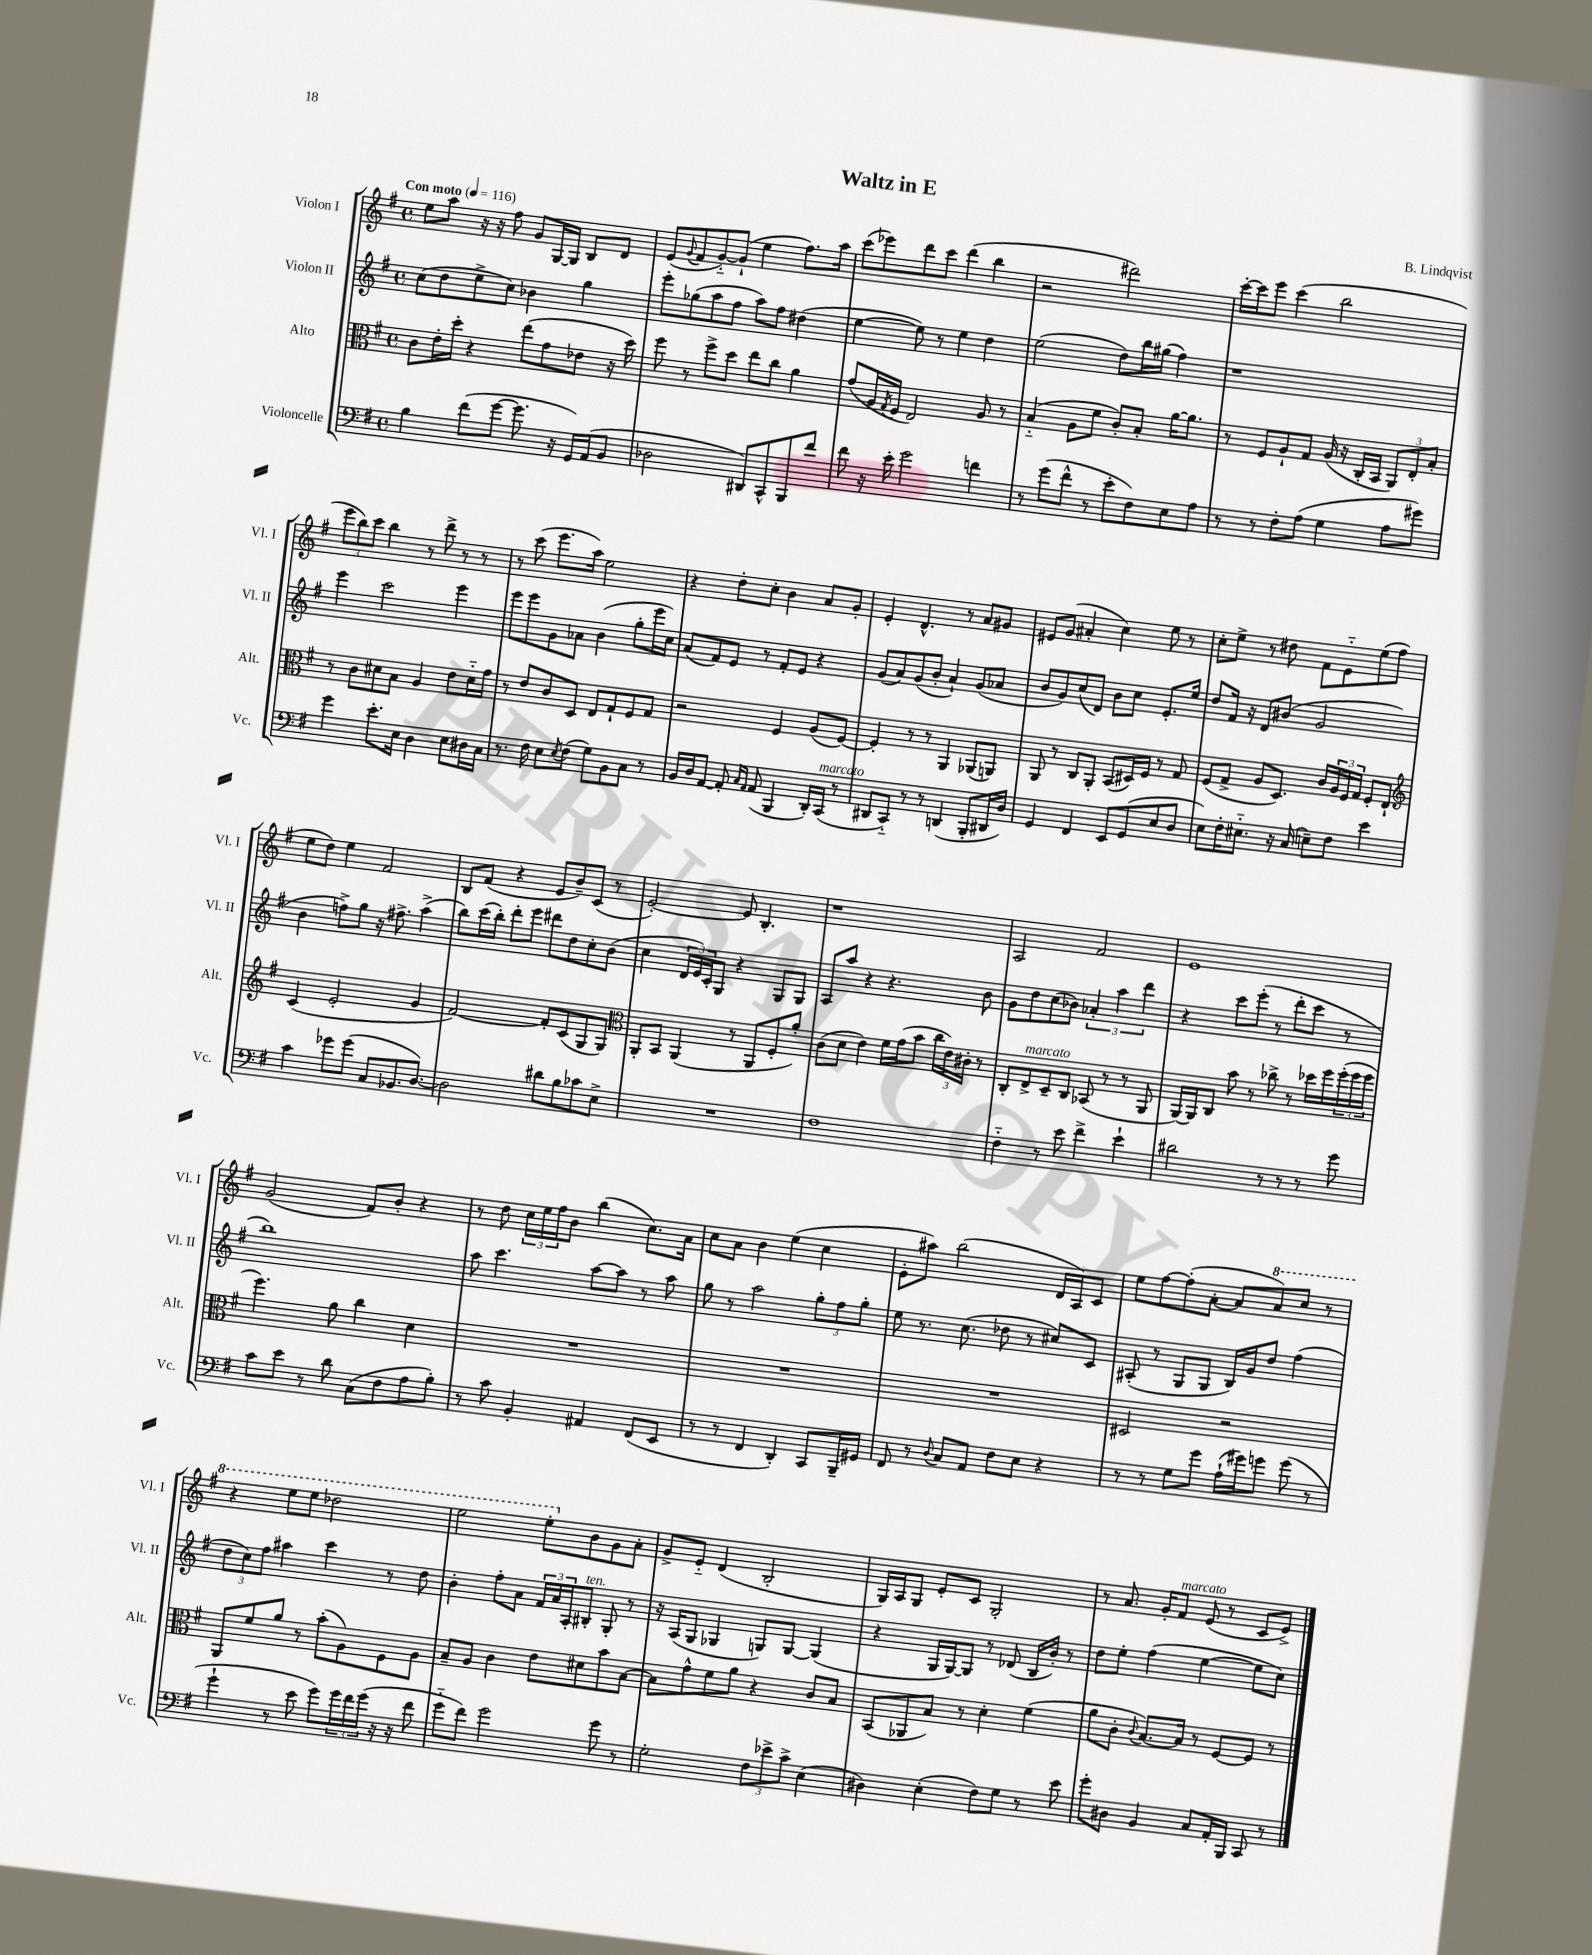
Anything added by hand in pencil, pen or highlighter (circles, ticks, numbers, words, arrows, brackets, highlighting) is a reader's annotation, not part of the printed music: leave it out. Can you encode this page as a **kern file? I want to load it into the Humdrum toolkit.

**kern	**kern	**kern	**kern
*part4	*part3	*part2	*part1
*staff4	*staff3	*staff2	*staff1
*I"Violoncelle	*I"Alto	*I"Violon II	*I"Violon I
*I'Vc.	*I'Alt.	*I'Vl. II	*I'Vl. I
*clefF4	*clefC3	*clefG2	*clefG2
*k[f#]	*k[f#]	*k[f#]	*k[f#]
*M4/4	*M4/4	*M4/4	*M4/4
*met(c)	*met(c)	*met(c)	*met(c)
*MM116	*MM116	*MM116	*MM116
=1	=1	=1	=1
!	!	!	!LO:TX:a:B:t=Con moto
4B\	8c\L	(8cc\L	8ee\L
.	16e'\L	8dd\	8aa\J
.	16dd'\JJ	.	.
(8f#\L	4r	8ee^\	16r
.	.	.	16r
[8g\J	.	8cc\J)	8ff#\
8.g\]	(8ee\L	4b-X\	8g/L
.	8g\	.	[16G/L
16r	.	.	16G/JJ]
16GG/LL)	8e-X\J	4gg\	8B/L
(16AA/J	.	.	.
8BB/J	16r	.	8d/J
.	16dd\)	.	.
=2	=2	=2	=2
2D-X\	8ff#\	8eee'\L	(8e/L
.	.	.	8qqg/
.	8r	(8gg-X\	8f#/
.	8ff#^\L	8aa\	[8g/)
.	8dd\J	8ff#\J	(8g`/J]
8DD#X/L)	8ee\L	8aa\L)	4ee\
8CC^^/	8cc\J	8ff#\J	.
8BBB/	4a\	(4dd#X\	8.ff#\L)
8f#/J	.	.	.
.	.	.	16aa\Jk
=3	=3	=3	=3
8f#\	(8g/L	[4ee\	(8ccc\L
16r	16A/L	.	8eee-X\)
.	8qG/	.	.
16e'\	16F#/JJ	.	.
2g\	2E/)	8ee\])	8ddd\
.	.	8r	8ccc\J
.	.	4ee\	(4ddd\
4fn\	8A/	4dd\	4bb\
.	8r	.	.
=4	=4	=4	=4
8r	(4B/	(2ee\	2r
(8g\L	.	.	.
8f#^^\J	8A\L	.	.
8r	8f#\J	.	.
8e'\L	8c'/L)	8dd\L)	2ddd#X\)
8F#\)	8B'/J	16bb\L	.
.	.	(16gg#X\JJ	.
8E\	[16a\KL	4ff#\)	.
.	8.a\J]	.	.
8A\J	.	.	.
=5	=5	=5	=5
8r	8r	1r	[16ccc'\LL
.	.	.	16ccc\J]
8r	8F#/L	.	8eee\J
8F#'\L	8A`/	.	(4ccc\
(8A\J	8G/J	.	.
4G\	(16A/	.	2bb\
.	16r	.	.
.	16C'/LL	.	.
.	16BB/JJ	.	.
8A\L	12AA/L)	.	.
.	12E'/	.	.
8g#X\J)	.	.	.
.	12B'/J	.	.
!!LO:LB:g=z
=6	=6	=6	=6
4g\	8r	4eee\	12eee\L
.	.	.	12bb\)
.	8c\L	.	.
.	.	.	12ccc\J
8.e'\L	8d#X\	2ccc\	4bb\
.	8B\J	.	.
16E\Jk	.	.	.
4D\	4A/	.	8r
.	.	.	8ddd^\
8E\L	8e\L	4eee\	8r
16D#X\L	16d#\L	.	8r
16C\JJ	16g\JJ	.	.
=7	=7	=7	=7
8.r	8r	8eee\L	8r
.	8e/L	8eee\	(8ccc\
16F#\	.	.	.
8E\L	8c/	8g\	8.eee\L
8qE/	.	.	.
(8F#\J	8D/J	8a-X\J	.
.	.	.	16aa\Jk)
8G\L)	8E/L	(4b\	2ee\
8BB\	8G`/	.	.
8C\J	8F#/	8gg'\L	.
8r	8G/J	16eee\L	.
.	.	16cc\JJ)	.
=8	=8	=8	=8
16BB/LL	2r	(8a/L	4r
16D/J	.	.	.
[8AA/J	.	8f#/)	.
8AA'/]	.	8e/J	8dd'\L
16qqC/LL	.	.	.
16qqAA/JJ	.	.	.
(8AA/	.	8r	8cc'\J
4BBB/	4F#/	8f#'/L	4b\
.	.	8e/J	.
16DD'/LL)	(8A/L	4r	8a/L
!LO:TX:a:i:t=marcato	!	!	!
(16CC/JJ	.	.	.
8r	[8F#/J)	.	8g'/J
=9	=9	=9	=9
8DD#X/L	4F#'/]	(8g/L	4e'/
8CC/J)	.	8a/)	.
8r	8r	(8g/	4.d^^/
8r	8r	8b'/J	.
(4DDn/	4AA/	4a`/)	.
.	.	.	8r
8BBB'/L	(8AA-X/L	(8g/L	8a/L
16DD#X/L	8AAn/J)	8a-X/J	8g#X/J
16D/JJ)	.	.	.
=10	=10	=10	=10
4GG/	8AA/	8b/L	8e#X/L
.	8r	8g/)	(8g/J
4FF#/	8C/L	(8cc/	4a#X'/
.	8AA'/J	8d/J)	.
8EE/L	(8BB/L	8b\L	4cc\)
(8GG/	16D#X/L)	8cc\J	.
.	16F#/JJ	.	.
8E/	8r	8.e'/L	8ee\
8D/J	8G/	.	8r
.	.	16ee/Jk	.
=11	=11	=11	=11
8E\L)	(8F#/L	8dd/L	8cc'\L
16F#'\K	8G^/J	16f#/Jk	8ee^\J
8.E#X\J	.	16r	.
.	8A/L	8d/L	8r
16r	8.D/J)	(8b#X/J	8dd#X\
(16C/	.	.	.
8En~\L)	.	2g/	8f#\L
.	16c/LL	.	.
8F#\J	24A/	.	8e\
.	24F#/	.	.
.	24G/JJ	.	.
4e\	8F#'/L	.	(8ee\
.	8E`/J	.	8ff#\J
!!LO:LB:g=z
=12	=12	=12	=12
*	*clefG2	*	*
4c\	(4c/	4b\	8ee\L
.	.	.	8dd\J)
8g-X\L	2e'/	8ffn^\L)	4ee\
(8g-\J	.	8gg\J	.
8C/L	.	16r	2f#/
.	.	8.ff#X^\	.
8.BB-X/	.	.	.
.	4g/	(4aa^\	.
[8.D/J)	.	.	.
=13	=13	=13	=13
2D\]	[2f#/)	8bb\L)	8B/L
.	.	(16ccc\L	(8f#/J
.	.	16bb'\JJ)	.
.	.	8ddd'\L	4r
.	.	8eee\J	.
8d#X\L	8f#'/L]	8ddd#X\L	8e/L
8B\	(8c/	8dd\	8b~/)
8c-X\	8G/	8cc'\	(8c/J
8E^\J	8G/J)	(8b\J	8r
=14	=14	=14	=14
*	*clefC3	*	*
1r	8AA'/L	4cc\	[2e'/)
.	8BB/J	.	.
.	(4AA/	24d/LL	.
.	.	24e/)	.
.	.	24c'/J	.
.	.	8G/J	.
.	8r	4r	8e/]
.	8AA/L	.	4.B'/
.	8F#'/	8G/L	.
.	8a'/J)	8G/J	.
=15	=15	=15	=15
1F#	(8c\L	8A/L	1r
.	8d\J	8aa/J	.
.	4e\)	4r	.
.	16f#\LL	4.r	.
.	(16g\J	.	.
.	8b\J	.	.
.	24cc\LL	.	.
.	24e\)	.	.
.	24c#X'\JJ	.	.
.	8r	8b\	.
=16	=16	=16	=16
4F#\	8C'/L	8g\L	2A/
!	!LO:TX:a:i:t=marcato	!	!
.	8E^/	8dd\	.
8r	8D~/	(8cc\	.
8e\	8C/J	8b-X\J)	.
4f#^\	(8BB-X/	6a-X'/	2f#/
.	8r	.	.
.	.	6aa\	.
4e`\	8r	.	.
.	.	6ddd\	.
.	8AA/	.	.
=17	=17	=17	=17
2d#X\	[16AA/LL)	4r	1e
.	16AA/J]	.	.
.	8C/J	.	.
.	8b\	8ccc\L	.
.	8r	(8eee'\J	.
8r	8cc-X^\	8r	.
8r	8r	8ddd'\L	.
8r	16dd-X\LL	8ccc\J	.
.	16ff#\	.	.
8g\	(24ff#'\	8r	.
.	24ff#\	.	.
.	24ff#\JJ	.	.
!!LO:LB:g=z
=18	=18	=18	=18
8c\L	4.ff#\)	1bb)	(2g/
8e\J	.	.	.
8r	.	.	.
8d\	8a\	.	.
(8C\L	4cc\	.	8f#/L)
8F#\	.	.	8b'/J
8A\	4d\	.	4r
8B'\J)	.	.	.
=19	=19	=19	=19
8r	1r	8aa\	8r
8c\	.	4.ccc\	8dd\
4BB'/	.	.	24cc\LL
.	.	.	24ee\
.	.	.	24ff#\J
.	.	.	8b\J
4AA#X/	.	[8aa\L	(4bb\
.	.	8aa\J]	.
(8FF#/L	.	8r	8.cc\L)
8EE/J	.	8aa\	.
.	.	.	16a\Jk
=20	=20	=20	=20
8r	1r	8gg\	8cc\L
8r	.	8r	8a\J
4FF#/	.	2aa\	4b\
4DD'/)	.	.	(4ee\
8CC/L	.	12gg'\L	4cc\
.	.	12ff#\	.
16BBB~/L	.	.	.
.	.	12gg'\J	.
16GG#X/JJ	.	.	.
=21	=21	=21	=21
8FF#/	1r	8ee\	8e'\L
8r	.	8.r	8aa#X\J)
8qqD/	.	.	.
8C/L	.	.	(2bb\
.	.	(8.cc\	.
8AA/J	.	.	.
8F#\L	.	8dd-X\	.
8E\J	.	8r	.
4r	.	8cc#X/L)	16d/LL
.	.	.	16A/J)
.	.	8c/J	8c/J
=22	=22	=22	=22
8r	2D#X/	(8A#X'/	8ee\L
8r	.	8r	[8ff#\
8G\L	.	8G/L	(8ff#'\]
8g\J	.	8G/J	[8a'\J
(16A`\LL	2r	16B/LL)	8a/L]
16g#X\J)	.	16g/J	.
*	*	*	*8va
8gn\J	.	8dd/J	8aa/)
(8g\	.	(4ff#\	8ccc/J
8r	.	.	8r
!!LO:LB:g=z
=23	=23	=23	=23
4g`\	8AA/L	12dd\L	4r
.	.	12cc\)	.
.	8f#/	.	.
.	.	12ff#\J	.
8r	8a/J	4aa#X\	8eee\L
8e\	8r	.	8eee\J
8g\L)	(8b'\L	4ccc\	2ddd-X\
24g\L	8A\)	.	.
24f#\	.	.	.
(24g\JJ	.	.	.
16r	8F#\	8r	.
16r	.	.	.
8f#\	8A\J	8dd\	.
=24	=24	=24	=24
8g\L	8B~/L	4b'\	2eee\
8f#\J)	8A/J	.	.
2g\	4c\	8ff#'\L	.
.	.	8a\J	.
.	8e\L	24f#/LL	8eee'\L
.	.	24a/	.
.	.	24A'/J	.
*	*	*	*X8va
!	!	!LO:TX:a:i:t=ten.	!
.	8d#X\	8B#X'/J	8b\
8g\	8b\	8G'/	8g\
8r	[8B\J	8r	8a'\J
=25	=25	=25	=25
2G'\	8B\L]	16r	8g^/L
.	.	(16A/KL	.
.	8g^^\	8G/J	8e/J
.	8f#\	4G-X/	(4d/
.	8a\J	.	.
12F#\L	4r	8Gn/L)	2B'/
12e-X^\	.	.	.
.	.	[8G/J	.
12c^\J	.	.	.
(4E\	8c/L	(4G/]	.
.	8B/J	.	.
=26	=26	=26	=26
4D#X\)	(8BB/L	4r	16G/LL)
.	.	.	16A/J
.	8AA-X/	.	8G/J
(4E'\	8B/J)	16G/LL	8e'/L
.	.	[16G/J)	.
.	8r	8G/J]	8c/J
8F#\L)	4d'\	8r	2G'/
8G\J	.	(8d-X/	.
8r	(4f#\	16B/LL	.
.	.	16b'/JJ)	.
8e\	.	8r	.
=27	=27	=27	=27
8g'\L	8a\L	8dd\L	8r
8D#X\J	8c'\J	8ee'\J	8.a/
.	8qqc/	.	.
4BB/	[8.B/L)	(4ff#\	.
.	.	.	16g'/KL
!	!	!	!LO:TX:a:i:t=marcato
.	.	.	8f#/J
.	16B/Jk]	.	.
8C/L	8r	[4ee\	(8e/
16AA'/L	[8F#/L	.	8r
16BBB/JJ	.	.	.
8CC/	8F#/J]	8ee\L]	8c/L
8r	8r	8cc\J)	8e^/J)
==	==	==	==
*-	*-	*-	*-
